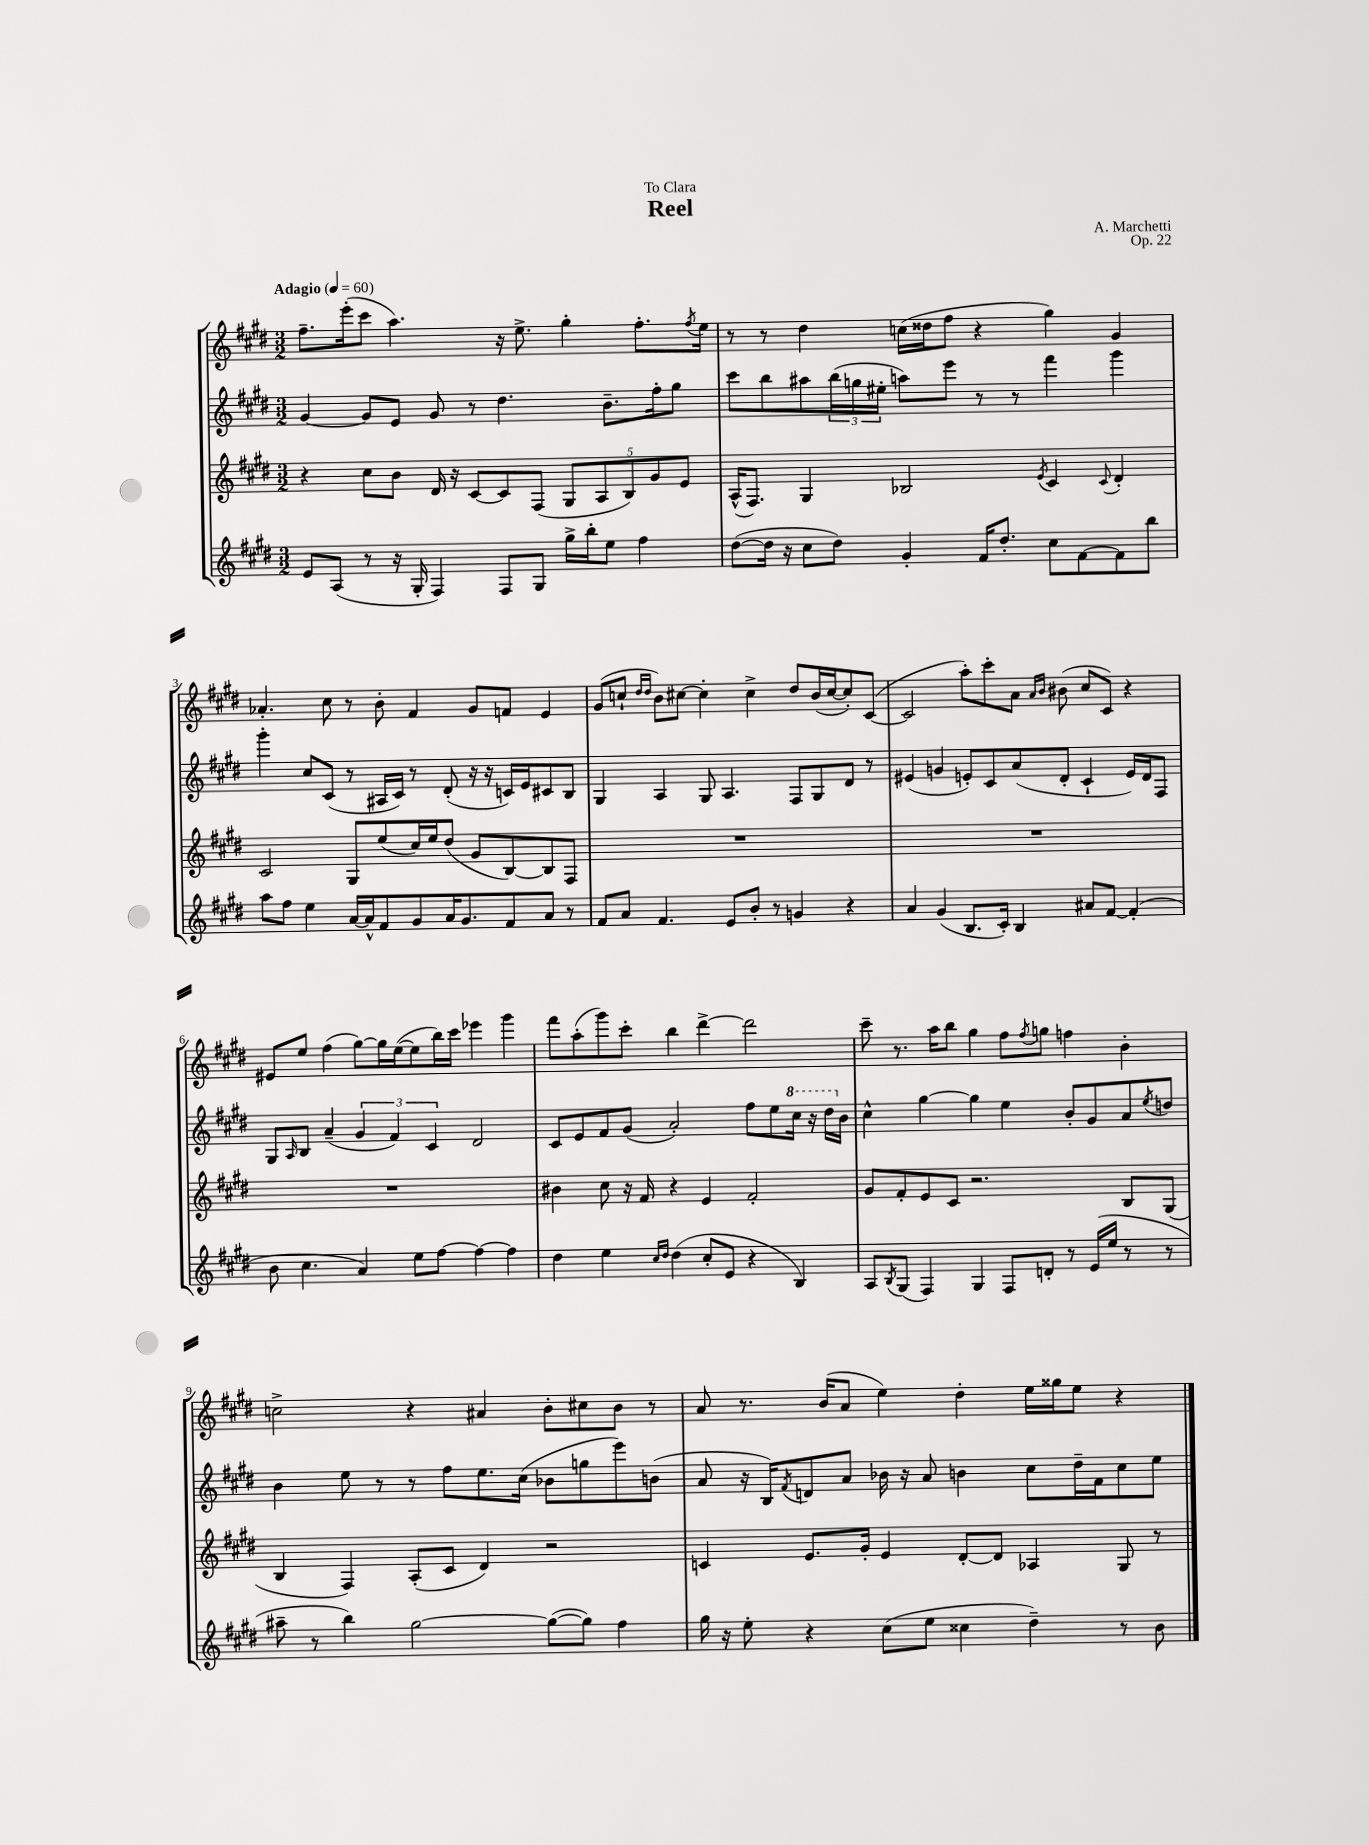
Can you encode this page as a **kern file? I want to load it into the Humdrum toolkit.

**kern	**kern	**kern	**kern
*part4	*part3	*part2	*part1
*staff4	*staff3	*staff2	*staff1
*clefG2	*clefG2	*clefG2	*clefG2
*k[f#c#g#d#]	*k[f#c#g#d#]	*k[f#c#g#d#]	*k[f#c#g#d#]
*M3/2	*M3/2	*M3/2	*M3/2
*MM60	*MM60	*MM60	*MM60
=1	=1	=1	=1
!	!	!	!LO:TX:a:B:t=Adagio
8e/L	4r	[4g#/	8.ff#~\L
(8A/J	.	.	.
.	.	.	(16eee'\k
8r	8cc#\L	8g#/L]	8ccc#\J
16r	8b\J	8e/J	4.aa\)
16G#'/	.	.	.
4F#/)	16d#/	8g#/	.
.	16r	.	.
.	[8c#/L	8r	.
8F#/L	8c#/]	4.dd#\	16r
.	.	.	8.ee^\
8G#/J	(8F#/J	.	.
16gg#^\LL	10G#/L	.	4gg#'\
16bb'\J	.	.	.
.	10A/	.	.
8ee\J	.	8.b~\L	.
.	10B/)	.	.
4ff#\	.	.	8.ff#'\L
.	10g#/	.	.
.	.	16ff#'\k	.
.	.	8gg#\J	.
.	10e/J	.	.
.	.	.	8qff#/
.	.	.	16ee\Jk
=2	=2	=2	=2
([8dd#\L	(16A^^/KL	8ccc#\L	8r
.	8.F#/J)	.	.
16dd#\Jk]	.	8bb\	8r
16r	.	.	.
8cc#\L	4G#/	8aa#X\	4dd#\
8dd#\J)	.	(24bb\L	.
.	.	24ggn\	.
.	.	24ee#X'\JJ	.
4g#'/	2B-X/	8aan\L)	(16ccn\LL
.	.	.	16dd##X\J
.	.	8eee\J	8ff#\J
16f#/KL	.	8r	4r
8.dd#'/J	.	.	.
.	.	8r	.
.	8qe/	.	.
8cc#\L	4c#/	4fff#\	4gg#\)
[8f#\	.	.	.
.	8qqc#/	.	.
8f#\]	4d#'/	4ggg#\	4g#/
8bb\J	.	.	.
!!LO:LB:g=z
=3	=3	=3	=3
8aa\L	2c#/	4ggg#'\	4.a-X'/
8ff#\J	.	.	.
4ee\	.	8cc#/L	.
.	.	(8c#/J	8cc#\
[16a/LL	8G#/L	8r	8r
16a^^/J]	.	.	.
8f#/	(8ee/	16A#X/LL	8b'\
.	.	16c#/JJ)	.
8g#/	16cc#/L)	8r	4f#/
.	16ee/J	.	.
16a/K	(8dd#/J	(8d#'/	.
8.g#/	.	.	.
.	8g#/L	16r	8g#/L
.	.	16r	.
8f#/	[8B/)	16cn/LL)	8fn/J
.	.	16e/J	.
8a/J	8B/]	8c#X/	4e/
8r	8F#/J	8B/J	.
=4	=4	=4	=4
8f#/L	1.r	4G#/	(8g#/L
8a/J	.	.	8ccn`/J
.	.	.	16qqdd#/LL
.	.	.	16qqdd#/JJ
4.f#/	.	4A/	8b\L)
.	.	.	[8cc#X\J
.	.	8G#/	4cc#'\]
8e/L	.	4.A/	.
8b'/J	.	.	4cc#^\
8r	.	.	.
4gn/	.	8F#/L	8dd#/L
.	.	8G#/	(16b/L
.	.	.	[16cc#/J
4r	.	8d#/J	8cc#'/])
.	.	8r	([8c#/J
=5	=5	=5	=5
4a/	1.r	(4e#X/	2c#/]
(4g#/	.	4gn/	.
8.B/L	.	8en'/L)	8aa'\L)
.	.	8c#/	8ccc#'\
16c#'/Jk)	.	.	.
4B/	.	(8a/	8a\J
.	.	.	16qqa/LL
.	.	.	16qqb/JJ
.	.	8d#'/J	(8b#X\
8a#X/L	.	4c#`/	8cc#/L
[8f#/J	.	.	8c#/J)
(4f#'/]	.	16e/LL)	4r
.	.	16d#/J	.
.	.	8F#/J	.
!!LO:LB:g=z
=6	=6	=6	=6
8b\	1.r	8G#/L	8e#X/L
.	.	16qqA/	.
4.cc#\	.	8B/J	8ee/J
.	.	(4a~/	(4ff#\
4a/)	.	6g#/	[8gg#\L)
.	.	.	16gg#\L]
.	.	6f#/)	.
.	.	.	([16ee\J
8ee\L	.	.	8ee\]
.	.	6c#/	.
[8ff#\J	.	.	16bb\L)
.	.	.	16ccc#\JJ
4ff#\_	.	2d#/	4eee-X\
4ff#\]	.	.	4ggg#\
=7	=7	=7	=7
4dd#\	4b#X\	8c#/L	8fff#\L
.	.	8e/	(8aa'\
4ee\	8cc#\	8f#/	8ggg#\)
.	16r	(8g#/J	8ccc#'\J
.	16f#/	.	.
16qqcc#/LL	.	.	.
16qqdd#/JJ	.	.	.
(4dd#\	4r	2a'/)	4bb\
8cc#'/L	4e/	.	[4ddd#^\
8e/J	.	.	.
4r	2f#'/	8ff#\L	2ddd#\]
.	.	8ee\	.
*	*	*8va	*
4B/)	.	16ccc#\Jk	.
.	.	16r	.
.	.	16ddd#\LL	.
*	*	*X8va	*
.	.	16b\JJ	.
=8	=8	=8	=8
8A/L	8g#/L	4cc#^^\	8ccc#~\
8qB/	.	.	.
(8G#/J	8f#'/	.	8.r
4F#/)	8e/	[4gg#\	.
.	.	.	16aa\KL
.	8c#/J	.	8bb\J
4G#/	2.r	4gg#\]	4gg#\
8F#/L	.	4ee\	8ff#\L
.	.	.	8qff#/
8dn'/J	.	.	8ggn\J
8r	.	8b'/L	4ffn\
(16e/LL	.	8g#/	.
16ee/JJ	.	.	.
8r	8B/L	8a/	4b'\
.	.	8qee/	.
8r	(8G#/J	8ddn/J	.
!!LO:LB:g=z
=9	=9	=9	=9
8aa#X~\	4B/	4b\	2ccn^\
8r	.	.	.
4bb\)	4F#/)	8ee\	.
.	.	8r	.
[2gg#\	(8A'/L	8r	4r
.	8c#/J	8ff#\L	.
.	4d#/)	8.ee\	4a#X/
.	.	(16cc#\Jk	.
(8gg#\L_	2r	8b-X\L	8b'\L
8gg#\J])	.	8ggn\	8cc#X\
4ff#\	.	8eee\)	8b\J
.	.	(8bn\J	8r
=10	=10	=10	=10
16gg#\	4cn/	8a/	8a/
16r	.	.	.
8ee'\	.	16r	8.r
.	.	16B/KL)	.
.	.	8qf#/	.
4r	8.e/L	8dn/	.
.	.	.	(16b/KL
.	.	8a/J	8a/J
.	16g#'/Jk	.	.
(8cc#\L	4e/	16b-X\	4ee\)
.	.	16r	.
8ee\J	.	8a/	.
4cc##X\	[8d#'/L	4bn\	4dd#'\
.	8d#/J]	.	.
4dd#~\)	4A-X/	8cc#\L	16ee\LL
.	.	.	16gg##X\J
.	.	16dd#~\L	8ee\J
.	.	16f#\J	.
8r	8G#/	8cc#\	4r
8b\	8r	8ee\J	.
==	==	==	==
*-	*-	*-	*-
